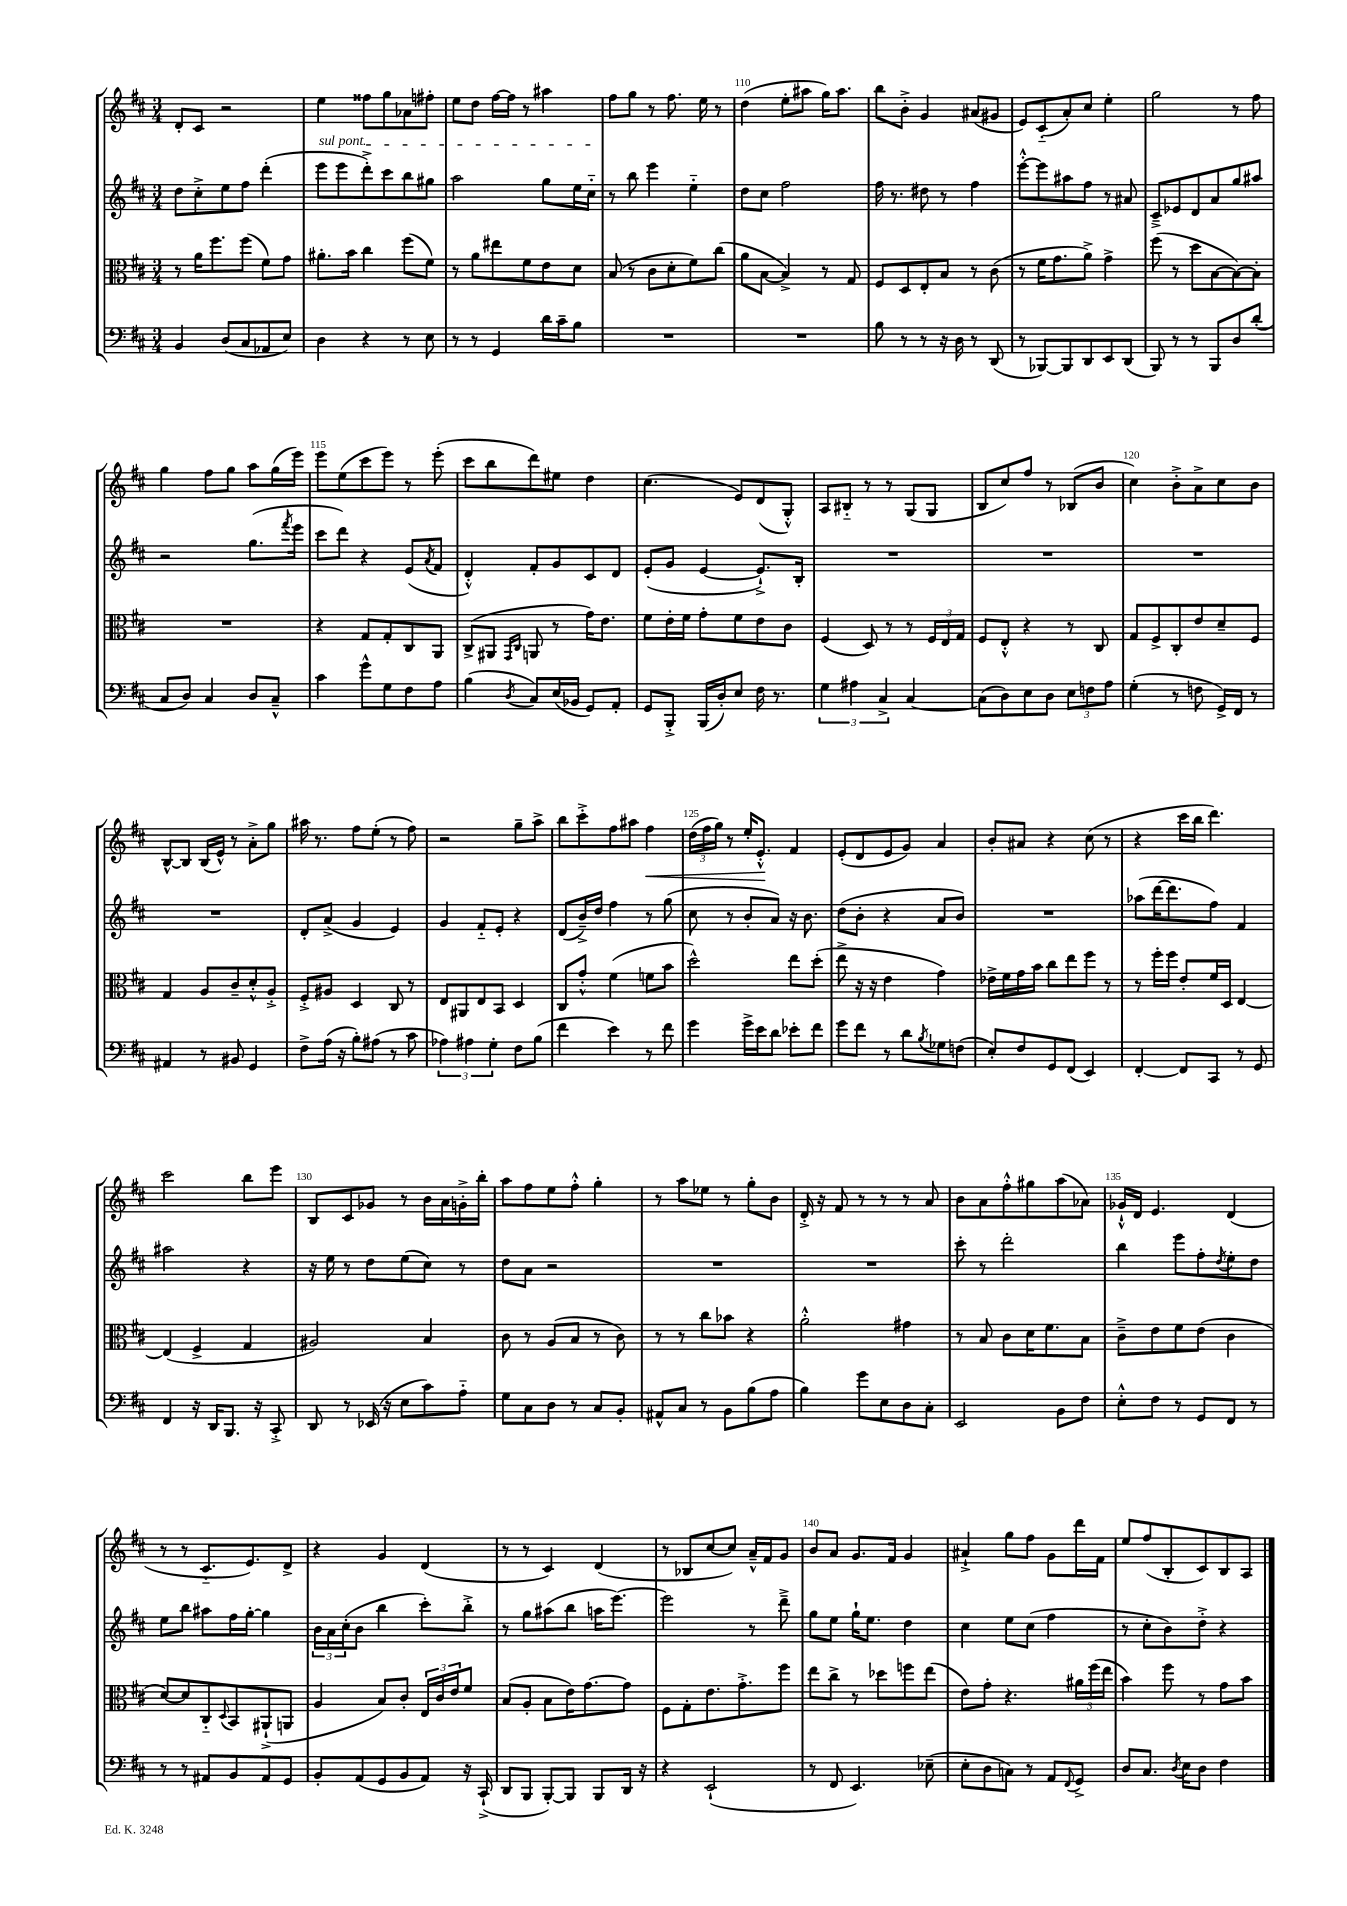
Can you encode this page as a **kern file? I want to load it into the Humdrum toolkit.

**kern	**kern	**kern	**kern
*staff4	*staff3	*staff2	*staff1
*clefF4	*clefC3	*clefG2	*clefG2
*k[f#c#]	*k[f#c#]	*k[f#c#]	*k[f#c#]
*M3/4	*M3/4	*M3/4	*M3/4
4BB/	8r	8dd\L	8d'/L
.	16a\LK	8cc#'^\	8c#/J
.	8.ff#\	.	.
(8D/L	.	8ee\	2r
8C#/	(8ff#\J	8ff#\J	.
8AA-/	8f#\L)	(4ddd'\	.
8E/J)	8g\J	.	.
=	=	=	=
4D\	8.a#'\L	8eee\L	4ee\
.	.	8eee\	.
.	16b\Jk	.	.
4r	4cc#\	8ddd'^\)	8ff##\L
.	.	8ccc#\	8gg\
8r	(8ff#\L	8bb\	8a-\
8E\	8f#\J)	8gg#\J	8ff#'\J
=	=	=	=
8r	8r	2aa\	8ee\L
8r	8a\L	.	8dd\J
4GG/	8ee#\	.	[16ff#\LL
.	.	.	16ff#\]JJ
.	8f#\	.	8r
16d\LL	8e\	8gg\L	4aa#\
16c#~\J	.	.	.
8B\J	8d\J	16ee\L	.
.	.	16cc#'~\JJ	.
=	=	=	=
2.r	(8B/	8r	8ff#\L
.	8r	8bb\	8gg\J
.	8c#\L	4eee\	8r
.	8d'\	.	8.ff#\
.	8f#\)	4ee'~\	.
.	.	.	16ee\
.	(8cc#\J	.	8r
=	=	=	=
2.r	8a\L	8dd\L	(4dd\
.	[8B\J	8cc#\J	.
.	4B^/])	2ff#\	8ee'\L
.	.	.	8aa#\J
.	8r	.	16gg\LK)
.	.	.	8.aa#\J
.	8G/	.	.
=	=	=	=
8B\	8F#/L	16ff#\	8bb\L
.	.	8.r	.
8r	8D/	.	8b'^\J
8r	8E'/	8dd#\	4g/
16r	8B/J	8r	.
16D\	.	.	.
8r	8r	4ff#\	(8a#/L
(8DD/	(8c#\	.	8g#/J
=	=	=	=
8r	8r	[8eee'^^\L	8e/L)
[8BBB-/L)	16f#\LK	8eee\]	(8c#'~/
.	8.g\	.	.
8BBB-/]	.	8aa#\	8a'/)
8DD/	8a^\J)	8ff#\J	8cc#/J
8EE/	4g^\	8r	4ee'\
(8DD/J	.	8a#/	.
=	=	=	=
8BBB/)	(8ff#\	8c#~^/L	2gg\
8r	8r	8e-/	.
8r	8dd\L	8d/	.
8BBB/L	[8B\	8a/	.
8D/	8B\_)	8gg/	8r
(8d'/J	8B'\]J	8aa#/J	8ff#\
=	=	=	=
8C#/L	2.r	2r	4gg\
8D/J)	.	.	.
4C#/	.	.	8ff#\L
.	.	.	8gg\J
8D/L	.	(8.gg\L	8aa\L
8C#~^^/J	.	.	(16gg\L
.	.	8qfff#/	.
.	.	16eee\Jk	16eee\JJ)
=	=	=	=
4c#\	4r	8ccc#\L	8eee\L
.	.	8ddd\J)	(8ee\
8g^^\L	8G/L	4r	8ccc#\
8G\	8G'/	.	8eee\J)
8F#\	8C#/	(8e/L	8r
.	.	8qa/	.
8A\J	8AA/J	8f#/J	(8eee'\
=	=	=	=
(4B\	(8C#^/L	4d'^^/)	8ccc#\L
.	8AA#/J	.	8bb\
.	16qqGG/LL	.	.
8qD/	16qqC#/JJ	.	.
8C#/L)	8AA/	8f#'/L	8ddd\)
(16E/L	8r	8g/	8ee#\J
16BB-/JJ	.	.	.
8GG/L)	16g\LK)	8c#/	4dd\
.	8.e\J	.	.
8AA'/J	.	8d/J	.
=	=	=	=
8GG/L	8f#\L	(8e'/L	(4.cc#\
8BBB'^/J	16e'\L	8g/J	.
.	16f#\JJ	.	.
(16BBB/LL	8g'\L	[4e/	.
16D'/J)	.	.	.
8E/J	8f#\	.	8e/L)
16F#\	8e\	8.e`^/]L)	(8d/
8.r	.	.	.
.	8c#\J	.	8G'^^/J)
.	.	16B'/Jk	.
=	=	=	=
6G\	(4F#/	2.r	8A/L
.	.	.	8B#'~/J
6A#\	.	.	.
.	8D/)	.	8r
6C#^/	.	.	.
.	8r	.	8r
[4C#/	8r	.	(8G/L
.	24F#/LL	.	8G/J
.	24E/	.	.
.	24G/JJ	.	.
=	=	=	=
(8C#\]L	8F#/L	2.r	8B/L
8D\)	8E'^^/J	.	8cc#/)
8E\	4r	.	8ff#/J
8D\J	.	.	8r
12E\L	8r	.	(8B-/L
12F\	.	.	.
.	8C#/	.	8b/J
12A\J	.	.	.
=	=	=	=
(4G'\	8G/L	2.r	4cc#\)
.	8F#^/	.	.
8r	8C#'/	.	8b'^\L
8F\	8e/	.	8a^\
16GG^/LL)	8d~/	.	8cc#\
16FF#/JJ	.	.	.
8r	8F#/J	.	8b\J
=	=	=	=
4AA#/	4G/	2.r	[8B^^/L
.	.	.	8B/]J
8r	8A/L	.	(16B/LL
.	.	.	16e^^/JJ)
8BB#/	8c#~/	.	8r
4GG/	8d'^^/	.	8a'^\L
.	8A'^/J	.	8gg\J
=	=	=	=
8F#^\L	8F#'^/L	8d'/L	16aa#\
.	.	.	8.r
(16A\Jk	8A#/J	(8a^/J	.
16r	.	.	.
8B'\L)	4D/	4g/	8ff#\L
(8A#\J	.	.	(8ee'\J
8r	8C#/	4e/)	8r
8c#\	8r	.	8ff#\)
=	=	=	=
6A-\)	8E/L	4g/	2r
.	8AA#/	.	.
6A#\	.	.	.
.	8E/	8f#'~/L	.
6G'\	.	.	.
.	8BB/J	8e'/J	.
8F#\L	4D/	4r	8gg~\L
(8B\J	.	.	8aa^\J
=	=	=	=
4f#\	8C#/L	(8d/L	8bb\L
.	8g'^^/J	16b~^/L)	8ccc#'^\
.	.	16dd/JJ	.
4e\)	(4f#\	4ff#\	8ff#\
.	.	.	8aa#\J
8r	8f\L	8r	4ff#\
8f#\	8b\J	(8gg\	.
=	=	=	=
4g\	2dd^^\)	8cc#\	(24dd\LL
.	.	.	24ff#\
.	.	.	24gg\JJ)
.	.	8r	8r
16g^\LL	.	8b'/L	16ee'/LK
16e\J	.	.	8.e'^^/J
8d\J	.	8a/J)	.
8e-'\L	8ee\L	16r	4f#/
.	.	8.b\	.
8f#\J	(8dd'\J	.	.
=	=	=	=
8g\L	8ee^\	(8dd\L	(8e'/L
8f#\J	16r	8b'\J	8d/
.	16r	.	.
8r	4e\	4r	8e/
8d\L	.	.	8g/J)
8qB/	.	.	.
8G-\	4g\)	8a/L	4a/
(8F\J	.	8b/J)	.
=	=	=	=
8E'/L)	16e-^\LL	2.r	8b'/L
.	16f#\	.	.
8F#/	16g\	.	8a#/J
.	16b\JJ	.	.
8GG/	8cc#\L	.	4r
(8FF#/J	8ee\	.	.
4EE/)	8ff#\J	.	(8cc#\
.	8r	.	8r
=	=	=	=
[4FF#'/	8r	(8aa-\L	4r
.	16ff#'\LL	[16ddd\K	.
.	16ff#\JJ	8.ddd\]	.
8FF#/]L	8e'/L	.	16ccc#\LL
.	.	.	16bb\JJ
8CC#/J	16f#/L	8ff#\J)	4.ddd\)
.	16D/JJ	.	.
8r	[4E/	4f#/	.
8GG/	.	.	.
=	=	=	=
4FF#/	(4E/]	2aa#\	2ccc#\
16r	4F#^/	.	.
16DD/LK	.	.	.
8.BBB/J	.	.	.
.	4G/	4r	8bb\L
16r	.	.	.
8CC#'^/	.	.	8eee\J
=	=	=	=
8DD/	2A#/)	16r	8B/L
.	.	16ee\	.
8r	.	8r	8c#/
(16EE-/	.	8dd\L	8g-/J
16r	.	.	.
8E\L	.	(8ee\	8r
8c#\)	4B/	8cc#\J)	16b\LL
.	.	.	16a\
8A'~\J	.	8r	16g'^\
.	.	.	16bb'\JJ
=	=	=	=
8G\L	8c#\	8dd\L	8aa\L
8C#\	8r	8a\J	8ff#\
8D\J	(8A/L	2r	8ee\
8r	8B/J	.	8ff#'^^\J
8C#/L	8r	.	4gg'\
8BB'/J	8c#\)	.	.
=	=	=	=
8AA#^^/L	8r	2.r	8r
8C#/J	8r	.	8aa\L
8r	8cc#\L	.	8ee-\J
8BB\L	8b-\J	.	8r
(8B\	4r	.	8gg'\L
8A\J	.	.	8b\J
=	=	=	=
4B\)	2a'^^\	2.r	16d'^/
.	.	.	16r
.	.	.	8f#/
8g\L	.	.	8r
8E\	.	.	8r
8D\	4g#\	.	8r
8C#'\J	.	.	8a/
=	=	=	=
2EE/	8r	8ccc#'\	8b\L
.	8B/	8r	8a\
.	8c#\L	2ddd'\	8ff#'^^\
.	16d\K	.	8gg#\
.	8.f#\	.	.
8BB\L	.	.	(8aa\
8F#\J	8B\J	.	8a-\J)
=	=	=	=
8E'^^\L	8c#~^\L	4bb\	16g-`^^/LL
.	.	.	16d/JJ
8F#\J	8e\	.	4.e/
8r	8f#\	8eee\L	.
8GG/L	(8e\J	8ff#'\	.
.	.	8qdd/	.
8FF#/J	4c#\	8ee'\	(4d/
8r	.	8dd\J	.
=	=	=	=
8r	[8d/L)	8ee\L	8r
8r	8d/]	8bb\J	8r
8AA#/L	8C#'~/	8aa#\L	8.c#'~/L
.	8qqD/	.	.
8BB/	8BB/	16ff#\L	.
.	.	[16gg'\JJ	8.e/)
8AA#/	(8AA#`^/	4gg\]	.
8GG/J	8AA/J	.	8d^/J
=	=	=	=
8BB'/L	4A/	24b\LL	4r
.	.	24a\	.
.	.	(24cc#'\J	.
(8AA/	.	8b\J	.
8GG/	8B/L)	4bb\	4g/
8BB/	8c#'/J	.	.
8AA/J)	24E/LL	8ccc#'\L)	(4d/
.	24c#/	.	.
.	24e/J	.	.
16r	8f#/J	8bb'^\J	.
(16CC#`^/	.	.	.
=	=	=	=
8DD/L	(8B/L	8r	8r
8BBB/J	8A'/J	8gg\L	8r
[8BBB'/L)	8B\L	(8aa#\	4c#/)
8BBB/]J	16e\K)	8bb\J	.
.	[8.g\	.	.
8BBB/L	.	16aa\LK	(4d/
.	.	[8.eee\J)	.
16DD/Jk	8g\]J	.	.
16r	.	.	.
=	=	=	=
4r	8F#\L	2eee\]	8r
.	8G'\	.	8B-/L
(2EE`/	8.e\	.	[8cc#/
.	.	.	8cc#/]J)
.	8.g'^\	.	.
.	.	8r	16a~^^/LL
.	.	.	16f#/J
.	8ff#\J	8ddd~^\	8g/J
=	=	=	=
8r	8ee\L	8gg\L	8b/L
8FF#/	8cc#^\J	8ee\J	8a/J
4.EE/)	8r	16gg`\LK	8.g/L
.	.	8.ee\J	.
.	8dd-\L	.	.
.	.	.	16f#/Jk
.	8ff\	4dd\	4g/
(8E-~\	(8ee\J	.	.
=	=	=	=
8E'\L	8e\L)	4cc#\	4a#`^/
8D\	8g'\J	.	.
8C\J)	4.r	8ee\L	8gg\L
8r	.	(8cc#\J	8ff#\J
8AA/L	.	4ff#\	8g\L
8qqFF#/	.	.	.
8GG^/J	24a#\LL	.	16ddd\L
.	(24ff#\	.	.
.	.	.	16f#\JJ
.	24ee\JJ	.	.
=	=	=	=
8D/L	4b\)	8r	8ee/L
8.C#/J	.	8cc#'\L	(8ff#/
.	8ff#\	8b\)	8B'/
8qD/	.	.	.
16E\LK	.	.	.
8D\J	8r	8dd'^\J	8c#/)
4F#\	8g\L	4r	8B/
.	8b\J	.	8A/J
==	==	==	==
*-	*-	*-	*-
